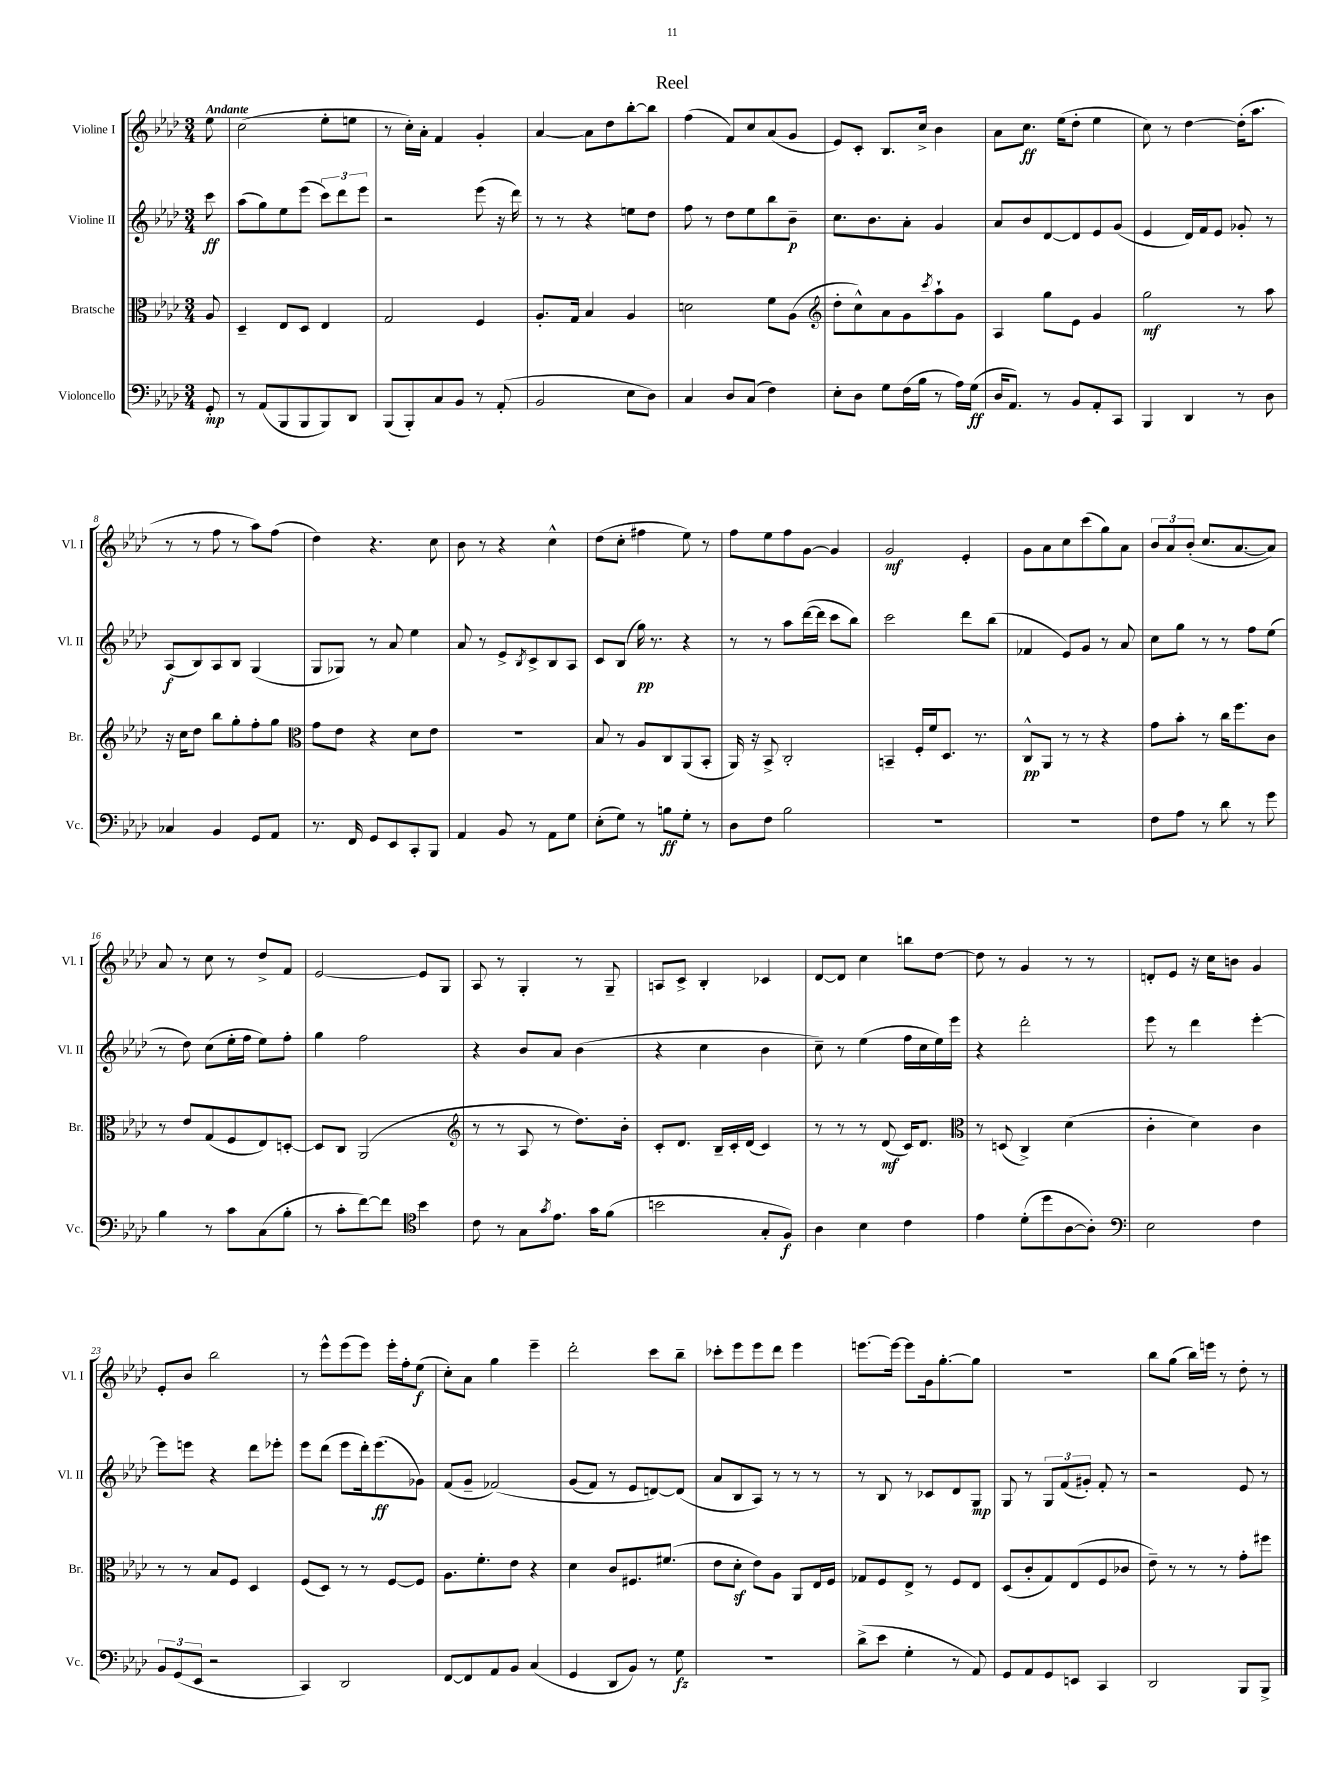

**kern	**kern	**kern	**kern
*staff4	*staff3	*staff2	*staff1
*clefF4	*clefC3	*clefG2	*clefG2
*k[b-e-a-d-]	*k[b-e-a-d-]	*k[b-e-a-d-]	*k[b-e-a-d-]
*M3/4	*M3/4	*M3/4	*M3/4
8GG'/	8A-/	8ccc\	8ee-\
=	=	=	=
8r	4D-~/	(8aa-\L	(2cc\
(8AA-/L	.	8gg\)	.
8BBB-/	8E-/L	8ee-\	.
8BBB-/	8D-/J	(8eee-\J	.
8BBB-/)	4E-/	12ccc\L)	8ee-'\L
.	.	12ddd-\	.
8DD-/J	.	.	8ee\J
.	.	12eee-\J	.
=	=	=	=
(8BBB-/L	2G/	2r	8r
8BBB-'/)	.	.	16cc'\LL)
.	.	.	16a-'\JJ
8C/	.	.	4f/
8BB-/J	.	.	.
8r	4F/	(8eee-\	4g'/
(8AA-'/	.	16r	.
.	.	16ddd-\)	.
=	=	=	=
2BB-/	8.A-'/L	8r	[4a-/
.	.	8r	.
.	16G/Jk	.	.
.	4B-/	4r	8a-\]L
.	.	.	8dd-\
8E-\L	4A-/	8ee\L	[8bb-'\
8D-\J)	.	8dd-\J	8bb-\]J
=	=	=	=
4C/	2d\	8ff\	(4ff\
.	.	8r	.
8D-/L	.	8dd-\L	8f/L)
(8C/J	.	8ee-\	8cc/
4F\)	8f\L	8bb-\	(8a-/
.	(8A-\J	8b-~\J	8g/J
=	=	=	=
*	*clefG2	*	*
8E-'\L	8dd-'\L	8.cc\L	8e-/L)
8D-\J	8cc^^\)	.	8c'/J
.	.	8.b-\	.
8G\L	8a-\	.	8.B-/L
(16F\L	8g\	8a-'\J	.
16B-\JJ	.	.	16cc^/Jk
.	8qccc/	.	.
8r	8aa-`\	4g/	4b-\
16A-\LL)	8g\J	.	.
(16G\JJ	.	.	.
=	=	=	=
16D-/LK	4A-/	8a-/L	8a-\L
8.AA-/J)	.	.	.
.	.	8b-/	8.cc\J
8r	8gg\L	[8d-/	.
.	.	.	(16ee-\LK
8BB-/L	8e-\J	8d-/]	8dd-'\J
8AA-'/	4g/	8e-/	4ee-\
8CC/J	.	(8g/J	.
=	=	=	=
4BBB-/	2gg\	4e-/	8cc\)
.	.	.	8r
4DD-/	.	16d-/LL)	[4dd-\
.	.	16f/J	.
.	.	8e-/J	.
8r	8r	8g-'/	(16dd-'\]LK
.	.	.	8.aa-\J
8D-\	8aa-\	8r	.
=	=	=	=
4C-/	16r	(8A-/L	8r
.	16cc\LK	.	.
.	8dd-\J	8B-/)	8r
4BB-/	8bb-\L	8A-/	8ff\
.	8gg'\	8B-/J	8r
8GG/L	8ff'\	(4G/	8aa-\L)
8AA-/J	8gg\J	.	(8ff\J
=	=	=	=
*	*clefC3	*	*
8.r	8g\L	8G/L	4dd-\)
.	8e-\J	8G-/J)	.
16FF/	.	.	.
8GG/L	4r	8r	4.r
8EE-/	.	8a-/	.
8CC'/	8d-\L	4ee-\	.
8BBB-/J	8e-\J	.	8cc\
=	=	=	=
4AA-/	2.r	8a-/	8b-\
.	.	8r	8r
8BB-/	.	8e-^/L	4r
.	.	8qB-/	.
8r	.	8c^/	.
8AA-\L	.	8B-/	4cc^^\
8G\J	.	8A-/J	.
=	=	=	=
(8E-'\L	8B-/	8c/L	(8dd-\L
8G\J)	8r	(8B-/J	8cc'\J
8r	8A-/L	16gg\)	4ff#\
.	.	8.r	.
8B\L	8C/	.	.
8G'\J	(8AA-/	4r	8ee-\)
8r	8BB-'/J	.	8r
=	=	=	=
8D-\L	16AA-/)	8r	8ff\L
.	16r	.	.
8F\J	8BB-^/	8r	8ee-\
2B-\	2C'/	8aa-\L	8ff\
.	.	([16ddd-\L	[8g\J
.	.	16ddd-\]JJ	.
.	.	8ccc\L	4g/]
.	.	8bb-\J)	.
=	=	=	=
2.r	4BB~/	2ccc\	2g/
.	16F'/LL	.	.
.	16f/J	.	.
.	8.D-/J	.	.
.	.	8ddd-\L	4e-'/
.	8.r	.	.
.	.	(8bb-\J	.
=	=	=	=
2.r	8C^^/L	4f-/	8g\L
.	8AA-/J	.	8a-\
.	8r	8e-/L)	8cc\
.	8r	8g/J	(8ccc\
.	4r	8r	8gg\)
.	.	8a-/	8a-\J
=	=	=	=
8F\L	8g\L	8cc\L	12b-/L
.	.	.	12a-/
8A-\J	8b-'\J	8gg\J	.
.	.	.	(12b-'/J
8r	8r	8r	8.cc/L
8d-\	16cc\LK	8r	.
.	8.ff\	.	[8.a-/
8r	.	8ff\L	.
8g\	8c\J	(8ee-\J	8a-/]J)
=	=	=	=
4B-\	8r	8r	8a-/
.	8e-/L	8dd-\)	8r
8r	(8G/	(8cc\L	8cc\
8c\L	8F/	16ee-'\L	8r
.	.	16ff\JJ	.
(8C\	8E-/)	8ee-\L)	8dd-^/L
8B-'\J	[8D'/J	8ff'\J	8f/J
=	=	=	=
8r	8D/]L	4gg\	[2e-/
8c'\L	8C/J	.	.
[8f\)	(2AA-/	2ff\	.
8f\]J	.	.	.
*clefC4	*	*	*
4b-\	.	.	8e-/]L
.	.	.	8G/J
=	=	=	=
*	*clefG2	*	*
8c\	8r	4r	8A-/
8r	8r	.	8r
8G\L	8A-/	8b-/L	4G'/
8qg/	.	.	.
8.e-\J	8r	8a-/J	.
.	8.dd-\L)	(4b-\	8r
16g\LK	.	.	.
(8f\J	.	.	8G~/
.	16b-'\Jk	.	.
=	=	=	=
2b\	8c'/L	4r	8A/L
.	8.d-/J	.	8c^/J
.	.	4cc\	4B-'/
.	16B-~/LL	.	.
.	16c'/	.	.
.	(16d-/JJ	.	.
8G'/L	4c/)	4b-\	4c-/
8F/J)	.	.	.
=	=	=	=
4A-\	8r	8cc~\)	[8d-/L
.	8r	8r	8d-/]J
4B-\	8r	(4ee-\	4cc\
.	(8d-/	.	.
4c\	16c/LK)	16ff\LL	8bb\L
.	8.d-/J	16cc\	.
.	.	16ee-\)	[8dd-\J
.	.	16eee-\JJ	.
=	=	=	=
*	*clefC3	*	*
4e-\	8r	4r	8dd-\]
.	(8D/	.	8r
(8d-'\L	4C^/)	2ddd-'\	4g/
8dd-\	.	.	.
[8A-\	(4d-\	.	8r
8A-'\]J)	.	.	8r
=	=	=	=
*clefF4	*	*	*
2E-\	4c'\	8eee-\	8d'/L
.	.	8r	8e-/J
.	4d-\)	4ddd-\	16r
.	.	.	16cc\LK
.	.	.	8b\J
4F\	4c\	[4eee-'\	4g/
=	=	=	=
12BB-/L	8r	8eee-\]L	8e-'/L
(12GG/	.	.	.
.	8r	8eee\J	8b-/J
12EE-/J	.	.	.
2r	8B-/L	4r	2bb-\
.	8F/J	.	.
.	4D-/	8ddd-\L	.
.	.	8eee-'\J	.
=	=	=	=
4CC/)	(8F/L	8eee-\L	8r
.	8D-/J)	(8ddd-\J	8eee-^^\L
2DD-/	8r	8eee-\L	(8eee-\
.	8r	16ddd-'\k)	8eee-\J)
.	.	(8.eee-\	.
.	[8F/L	.	16eee-'\LL
.	.	.	16ff'\J
.	8F/]J	8g-\J)	(8ee-\J
=	=	=	=
[8FF/L	8.A-\L	(8f/L	8cc'\L)
8FF/]	.	8g~/J	8a-\J
.	8.f'\	.	.
8AA-/	.	&(2f-/)	4gg\
8BB-/J	8e-\J	.	.
(4C/	4r	.	4eee-~\
=	=	=	=
4GG/	4d-\	(8g/L	2ddd-'\
.	.	8f/J)	.
8DD-/L	8c/L	8r	.
8BB-/J)	8.F#/	8e-/L	.
8r	.	[8d/&)	8ccc\L
.	(8.f#/J	.	.
8G\	.	(8d/]J	8bb-~\J
=	=	=	=
2.r	8e-\L	8a-/L	8ccc-'\L
.	8d-'\J	8B-/	8eee-\
.	8e-\L)	8A-/J)	8eee-\
.	8A-\J	8r	8ddd-\J
.	8AA-/L	8r	4eee-\
.	16E-/L	8r	.
.	16F/JJ	.	.
=	=	=	=
(8d-^\L	8G-/L	8r	[8.eee\L
8e-\J	8F/	8B-/	.
.	.	.	16eee\_Jk
4G'\	8E-^/J	8r	8eee\]L
.	8r	8c-/L	16g\k
.	.	.	[8.gg'\
8r	8F/L	8d-/	.
8AA-/)	8E-/J	8G/J	8gg\]J
=	=	=	=
8GG/L	(8D-/L	8G/	2.r
8AA-/	8c'/	8r	.
8GG/	8G/)	12G/L	.
.	.	(12f/	.
8EE/J	(8E-/	.	.
.	.	12g#'/J)	.
4CC/	8F/	8f'/	.
.	8c-/J	8r	.
=	=	=	=
2DD-/	8e-~\)	2r	8bb-\L
.	8r	.	(8gg\J
.	8r	.	16bb-\LL)
.	.	.	16eee\JJ
.	8r	.	8r
8BBB-/L	8g'\L	8e-/	8dd-'\
8BBB-^/J	8ff#\J	8r	8r
==	==	==	==
*-	*-	*-	*-
